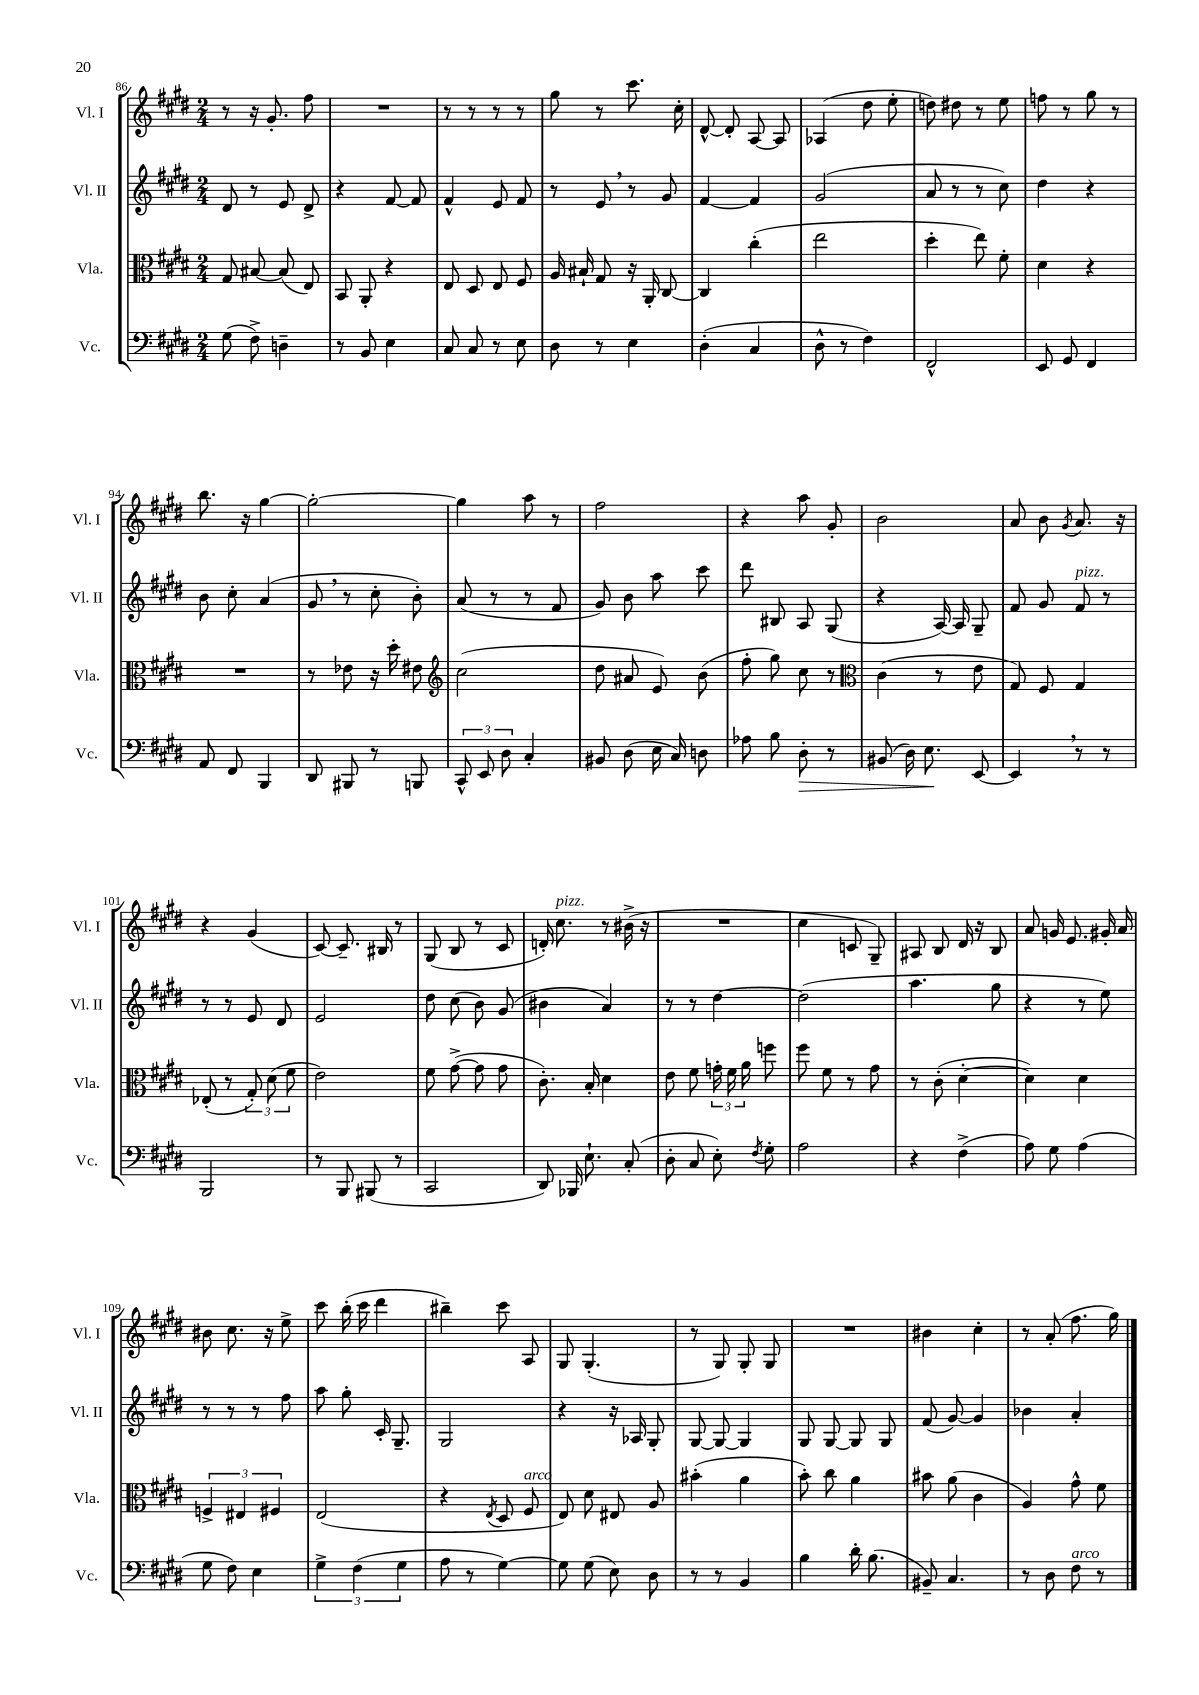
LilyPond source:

<<
\new StaffGroup <<
\new Staff = "s0" \with { instrumentName = "Vl. I" shortInstrumentName = "Vl. I" } {
    \clef treble \key e \major \numericTimeSignature \time 2/4
    \autoBeamOff r8 r16 gis'8.-. fis''8 |
    R2 |
    r8 r8 r8 r8 |
    gis''8 r8 cis'''8. cis''16-. |
    dis'8~-^ dis'8-. a8~ a8 |
    aes4( dis''8 e''8-. |
    d''8) dis''8 r8 e''8 |
    f''8 r8 gis''8 r8 |
    b''8. r16 gis''4~ |
    gis''2~-. |
    gis''4 a''8 r8 |
    fis''2 |
    r4 a''8 gis'8-. |
    b'2 |
    a'8 b'8 \acciaccatura { gis'8 } a'8. r16 |
    r4 gis'4( |
    cis'8~) cis'8.-- bis16 r8 |
    gis8( b8 r8 cis'8 |
    d'16-.) cis''8.^\markup { \italic "pizz." } r8 bis'16->( r16 |
    R2 |
    cis''4 c'8 gis8--) |
    ais8 b8 dis'16 r16 b8 |
    a'8 g'16 e'8. gis'16-. a'16 |
    bis'8 cis''8. r16 e''8-> |
    cis'''8 b''16-.( cis'''16 dis'''4 |
    bis''4--) cis'''8 a8 |
    gis8 gis4.-.( |
    r8 gis8) gis8-. gis8 |
    R2 |
    bis'4 cis''4-. |
    r8 a'8-.( fis''8. gis''16) \bar "|." |
}
\new Staff = "s1" \with { instrumentName = "Vl. II" shortInstrumentName = "Vl. II" } {
    \clef treble \key e \major \numericTimeSignature \time 2/4
    \autoBeamOff dis'8 r8 e'8 dis'8-> |
    r4 fis'8~ fis'8 |
    fis'4-^ e'8 fis'8 |
    r8 e'8 \breathe r8 gis'8 |
    fis'4~ fis'4 |
    gis'2( |
    a'8 r8 r8 cis''8) |
    dis''4 r4 |
    b'8 cis''8-. a'4( |
    gis'8 \breathe r8 cis''8-. b'8-.) |
    a'8( r8 r8 fis'8 |
    gis'8) b'8 a''8 cis'''8 |
    dis'''8 bis8 a8 gis8( |
    r4 a16~) a16 gis8-- |
    fis'8 gis'8 fis'8^\markup { \italic "pizz." } r8 |
    r8 r8 e'8 dis'8 |
    e'2 |
    dis''8 cis''8( b'8) gis'8( |
    bis'4 a'4) |
    r8 r8 dis''4~ |
    dis''2( |
    a''4. gis''8 |
    r4 r8 e''8) |
    r8 r8 r8 fis''8 |
    a''8 gis''8-. cis'16-. gis8.-- |
    gis2 |
    r4 r16 aes16 gis8-. |
    gis8~ gis8~ gis4 |
    gis8 gis8~ gis8 gis8 |
    fis'8( gis'8~) gis'4 |
    bes'4 a'4-. \bar "|." |
}
\new Staff = "s2" \with { instrumentName = "Vla." shortInstrumentName = "Vla." } {
    \clef alto \key e \major \numericTimeSignature \time 2/4
    \autoBeamOff gis8 bis8~ bis8( e8) |
    b,8 a,8-. r4 |
    e8 dis8 e8 fis8 |
    a16 bis16-! gis8 r16 a,16-. cis8~ |
    cis4 cis''4-.( |
    e''2 |
    dis''4-. e''8) fis'8-. |
    dis'4 r4 |
    R2 |
    r8 ees'8 r16 dis''16-. eis'8 |
    \clef treble cis''2( |
    dis''8 ais'8 e'8) b'8( |
    fis''8-. gis''8) cis''8 r8 |
    \clef alto cis'4( r8 e'8 |
    gis8) fis8 gis4 |
    ees8-.( r8 \tuplet 3/2 { gis8-.) dis'8( fis'8 } |
    e'2) |
    fis'8 gis'8~->( gis'8 gis'8 |
    cis'8.-.) b16-. dis'4 |
    e'8 fis'8 \tuplet 3/2 { g'16-. fis'16 a'16 } f''8 |
    fis''8 fis'8 r8 gis'8 |
    r8 cis'8-.( dis'4~-. |
    dis'4) dis'4 |
    \tuplet 3/2 { f4-> eis4 fis4 } |
    e2( |
    r4 \acciaccatura { e8 } dis8 fis8^\markup { \italic "arco" } |
    e8) dis'8 eis8 a8 |
    bis'4-.( a'4 |
    b'8-.) cis''8 a'4 |
    bis'8 a'8( cis'4 |
    a4) gis'8-^ fis'8 \bar "|." |
}
\new Staff = "s3" \with { instrumentName = "Vc." shortInstrumentName = "Vc." } {
    \clef bass \key e \major \numericTimeSignature \time 2/4
    \autoBeamOff gis8( fis8->) d4-- |
    r8 b,8 e4 |
    cis8 cis8 r8 e8 |
    dis8 r8 e4 |
    dis4-.( cis4 |
    dis8-^ r8 fis4) |
    fis,2-^ |
    e,8 gis,8 fis,4 |
    a,8 fis,8 b,,4 |
    dis,8 bis,,8 r8 b,,8 |
    \tuplet 3/2 { cis,8-^ e,8 dis8 } cis4-. |
    bis,8 dis8( e16 cis16) d8 |
    aes8 b8 dis8-.\> r8 |
    bis,8( dis16) e8.\! e,8~ |
    e,4 \breathe r8 r8 |
    b,,2 |
    r8 b,,8 bis,,8( r8 |
    cis,2 |
    dis,8) bes,,16 e8.-! cis8-.( |
    dis8-. cis8 e8-.) \acciaccatura { fis8 } gis8-. |
    a2 |
    r4 fis4->( |
    a8) gis8 a4( |
    gis8 fis8) e4 |
    \tuplet 3/2 { gis4-> fis4( gis4 } |
    a8 r8 gis4~) |
    gis8 gis8( e8) dis8 |
    r8 r8 b,4 |
    b4 dis'16-. b8.( |
    bis,8--) cis4. |
    r8 dis8 fis8^\markup { \italic "arco" } r8 \bar "|." |
}
>>
>>
\layout { \context { \Score currentBarNumber = #86 } }
